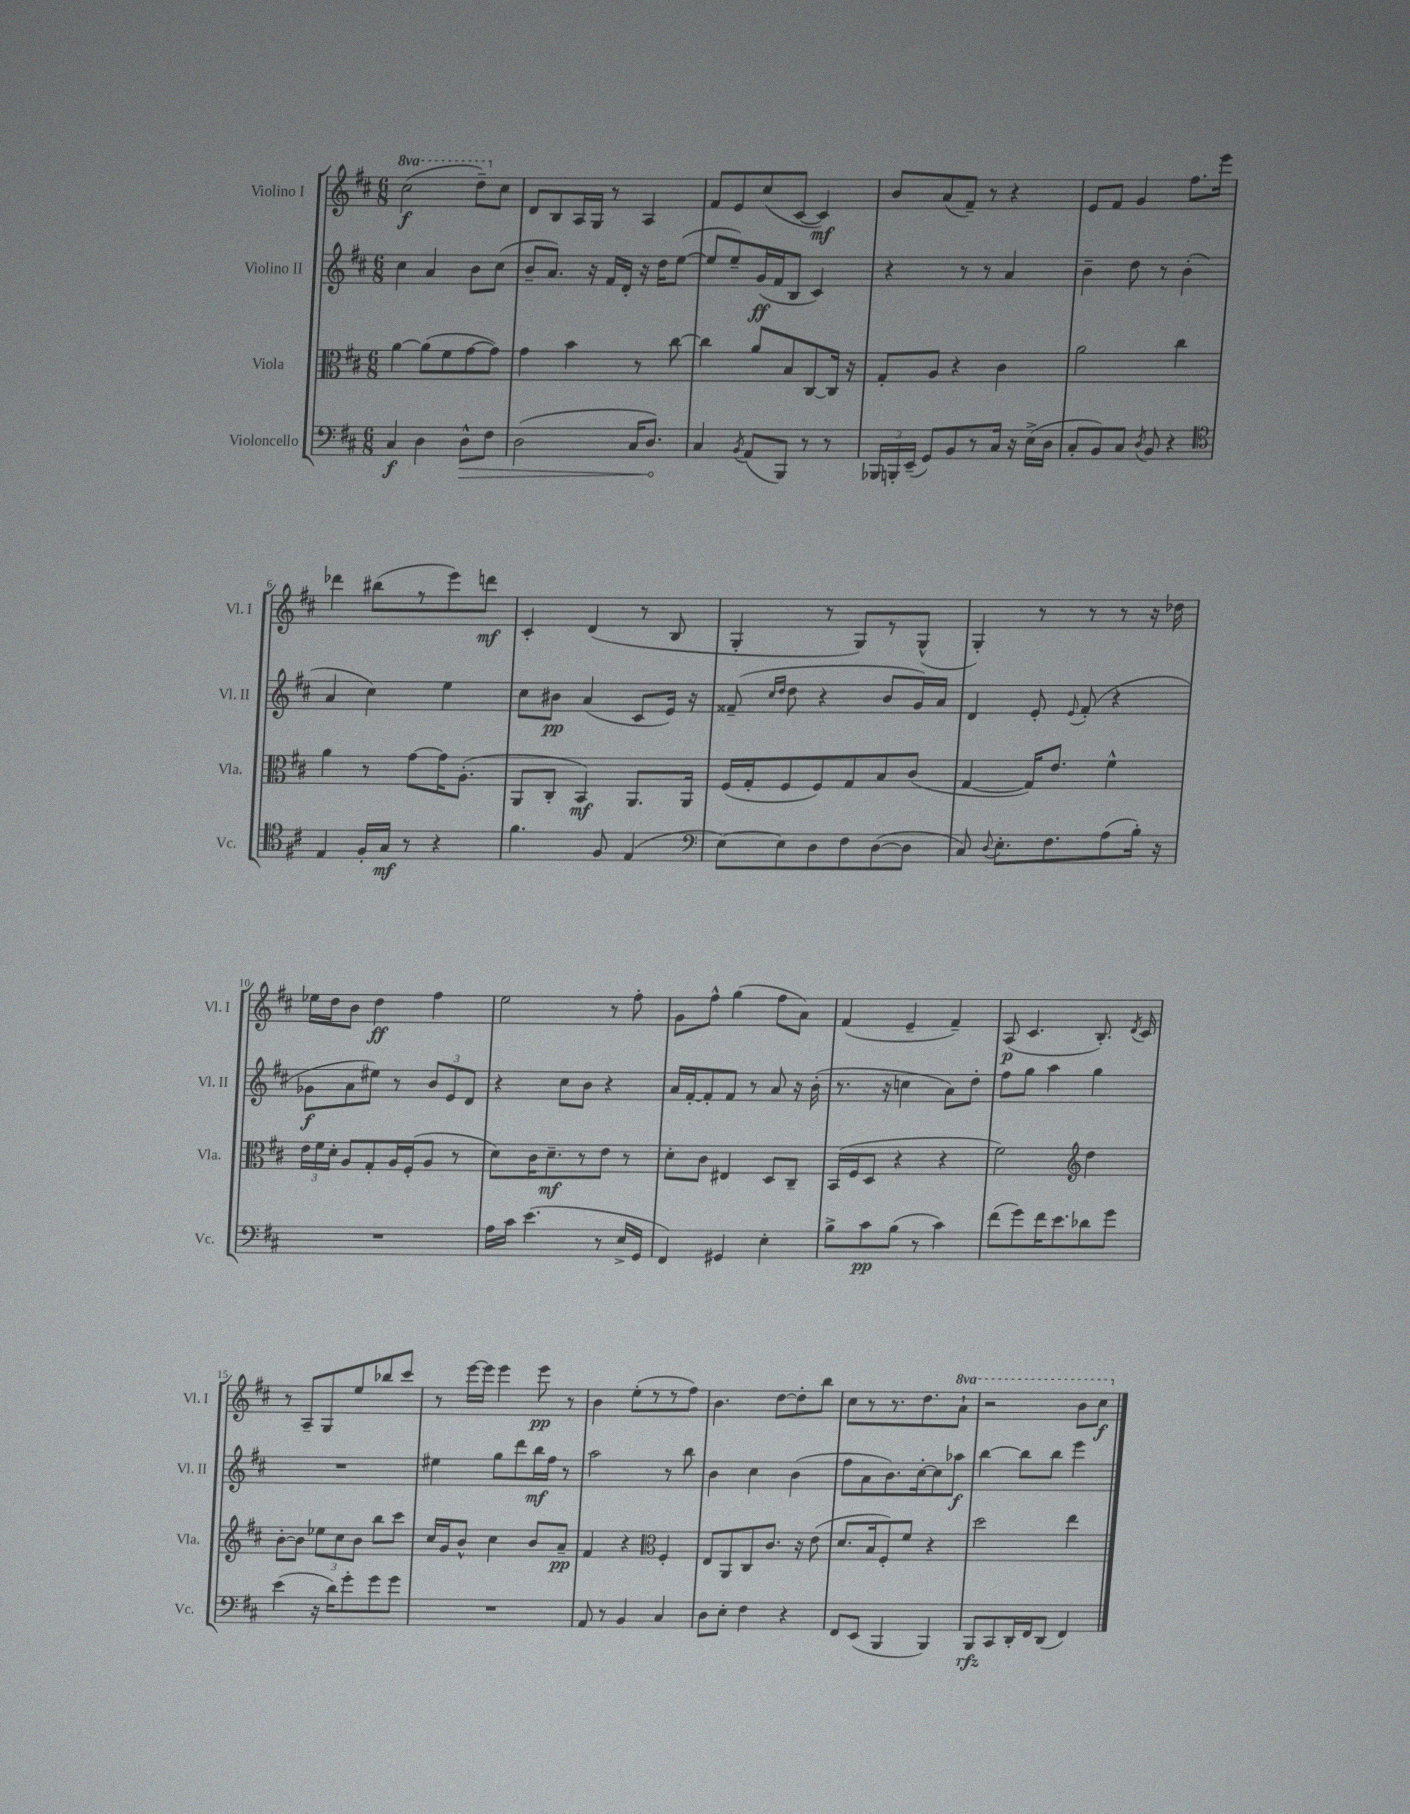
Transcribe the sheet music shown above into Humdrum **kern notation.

**kern	**kern	**kern	**kern
*staff4	*staff3	*staff2	*staff1
*clefF4	*clefC3	*clefG2	*clefG2
*k[f#c#]	*k[f#c#]	*k[f#c#]	*k[f#c#]
*M6/8	*M6/8	*M6/8	*M6/8
4C#	[4a	4cc#	(2ccc#
4D	(8a]	4a	.
.	8f#	.	.
8D^^	[8g	8b	8ddd~)
8F#	8g])	(8cc#	8cc#
=	=	=	=
(2D	4g	8b~	8d
.	.	8.a)	8B
.	4b	.	16A
.	.	16r	16G
.	.	16f#	8r
.	.	16d'	.
16C#	8r	16r	4A
8.D)	.	16dd	.
.	[8cc#	([8ee	.
=	=	=	=
4C#	4cc#]	8ee]	8f#
.	.	8ee~)	8e
8qBB	.	.	.
(8AA	8a	(16g	(8cc#
.	.	16f#	.
8BBB)	8B	8B	[8c#
8r	[8C#	4c#)	4c#])
8r	16C#]	.	.
.	16r	.	.
=	=	=	=
24BBB-	8G'	4r	8b
24BBB'	.	.	.
(24EE~	.	.	.
8GG)	8A	.	(8a
8BB	4r	8r	8f#~)
8r	.	8r	8r
16C#	4c#	4a	4r
16r	.	.	.
(16E^	.	.	.
16D	.	.	.
=	=	=	=
8C#'	2a	4b~	8e
8BB)	.	.	8f#
8C#	.	8dd	4g
8qD	.	.	.
8BB	.	8r	.
4r	4cc#	(4b'	8.ff#
.	.	.	16eee
=	=	=	=
*clefC4	*	*	*
4E	4a	4a	4ddd-
16F#'	8r	4cc#)	(8bb#
16G	.	.	.
8r	[8g	.	8r
4r	16g]	4ee	8eee)
.	(8.A'	.	.
.	.	.	8ddd
=	=	=	=
4.f#	8AA	8cc#	4c#'
.	8C#'	8b#	.
.	4BB)	(4a	(4d
8F#	.	.	.
(4E	8.AA	8c#	8r
.	.	16e)	8B
.	16AA	16r	.
=	=	=	=
*clefF4	*	*	*
[8E)	(16F#	(8f##~	4G'
.	16G'	.	.
.	.	16qqcc#	.
.	.	16qqdd	.
8E]	8F#	8dd	.
8D	8F#)	4r	8r
8F#	8G	.	8G)
([8D	8B	8b	8r
8D]	(8c#	16g)	(8G^^
.	.	16a	.
=	=	=	=
8C#)	[4G	4d	4G')
8qqD	.	.	.
8.E'	.	.	.
.	16G])	8e'	8r
8.F#	8.e	.	.
.	.	8qqe	.
.	.	(8f#'	8r
(8A	4f#^^	4r	8r
16B')	.	.	16r
16r	.	.	16dd-
=	=	=	=
2.r	24e	8g-	16ee-
.	24f#	.	.
.	.	.	16dd
.	24d'	.	.
.	8A	8a	8b
.	8G'	8ee#)	4dd
.	16A	8r	.
.	(16F#'	.	.
.	8A	12b	4ff#
.	.	12e	.
.	8r	.	.
.	.	12d	.
=	=	=	=
16A	8d)	4r	2ee
16c#	.	.	.
(4.e	16c#	.	.
.	8.d~	.	.
.	.	8cc#	.
.	8r	8b	.
8r	8e	4r	8r
16E^	8r	.	8ff#'
16GG	.	.	.
=	=	=	=
4FF#)	8d'	16a	8g
.	.	[16f#'	.
.	8c#	8f#']	8ff#^^
4GG#	4E#	8f#	(4gg
.	.	8r	.
4E'	8D	8a	8ff#
.	8C#~	16r	8a)
.	.	(16b'	.
=	=	=	=
8B^	(16BB	8.r	(4f#
.	16F#	.	.
8c#	8D	.	.
.	.	16r	.
(8B	4r	4cc	4e~
8r	.	.	.
4c#)	4r	8a)	4f#~)
.	.	8dd'	.
=	=	=	=
(8f#	2f#)	8ff#	(8A
8g)	.	8gg	4.c#
16f#	.	4aa	.
8.e	.	.	.
*	*clefG2	*	*
8d-	4dd	4gg	8.B')
8g	.	.	.
.	.	.	8qd
.	.	.	16c#
=	=	=	=
(4e	[8b'	2.r	8r
.	8b]	.	8A~
16r	12ee-	.	8G
16d)	.	.	.
.	12cc#	.	.
8g'	.	.	8ee
.	12b	.	.
8g	8bb	.	8bb-
8g	8ccc#	.	8ccc#
=	=	=	=
2.r	16cc#	4ee#	8r
.	16g	.	.
.	8b^^	.	[16eee
.	.	.	16eee]
.	4cc#	8gg	4eee
.	.	8ddd	.
.	8b	16bb	8eee
.	.	16ff#	.
.	8a~	8r	8r
=	=	=	=
8AA	4f#	2aa	4b
8r	.	.	.
4BB	4r	.	(8ee'
.	.	.	8r
*	*clefC3	*	*
4C#	4F#'	8r	8r
.	.	8bb	8ff#)
=	=	=	=
8D	8E	4b	4.b
8E'	8AA	.	.
4F#	8C#	4cc#	.
.	8.c#	.	[8dd
4r	.	(4b	8dd']
.	16r	.	.
.	(8e	.	8bb
=	=	=	=
8FF#	8.d	8ff#	8cc#
(8EE	.	8a	8r
.	16B	.	.
4BBB	8F#')	8.b)	8.r
.	8f#	.	.
.	.	[16cc#'	8.dd
4BBB)	4r	8cc#]	.
.	.	8aa-	8aa`
=	=	=	=
8BBB	2dd	[4bb	2r
8CC#	.	.	.
16DD'	.	8bb]	.
16FF#	.	.	.
(8DD	.	8bb	.
4FF#)	4ee	4eee	8bb
.	.	.	8ccc#
==	==	==	==
*-	*-	*-	*-
